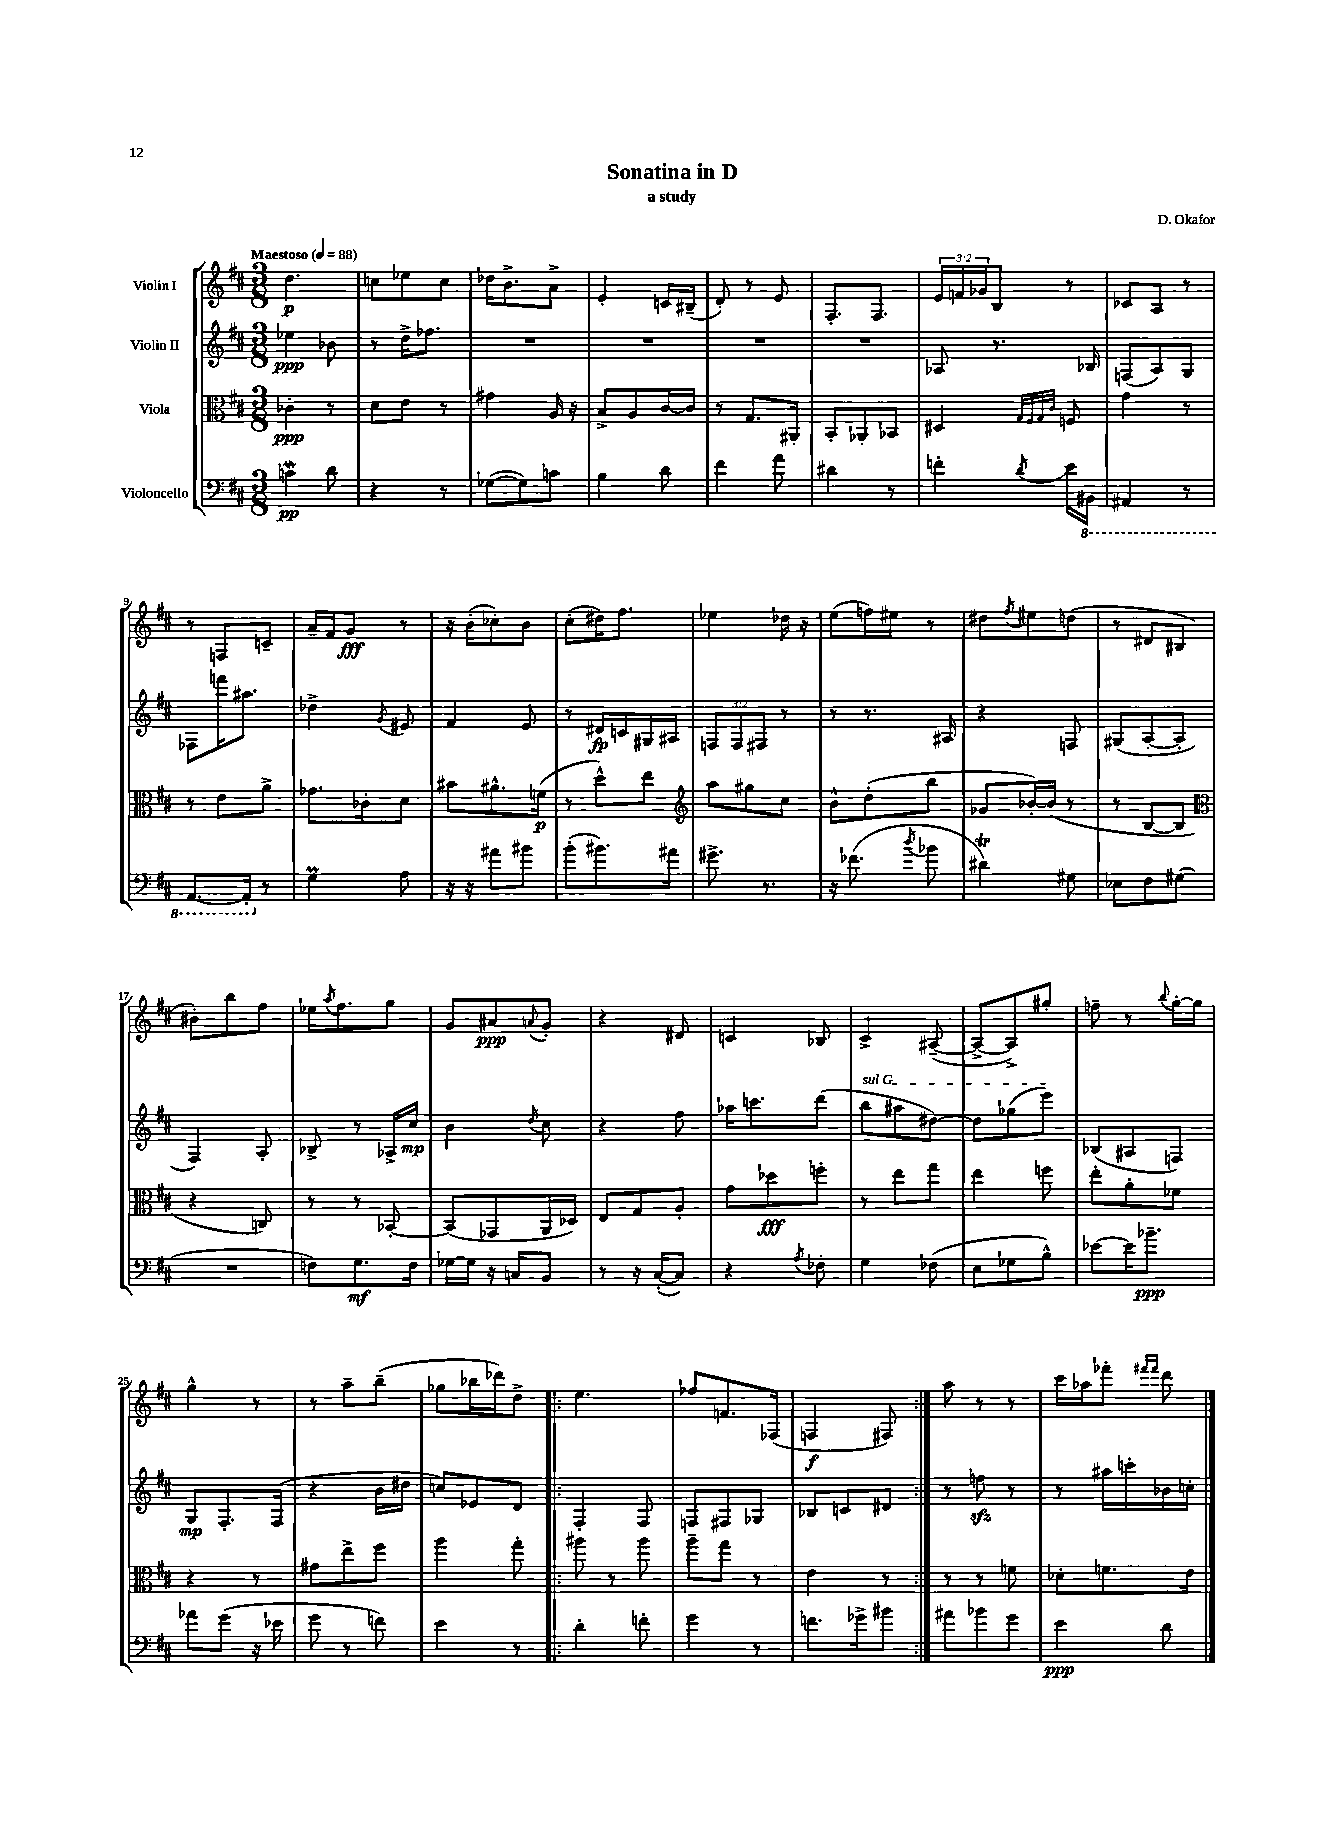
\header { title = "Sonatina in D" composer = "D. Okafor" subtitle = "a study" }
<<
\new StaffGroup <<
\new Staff = "s0" \with { instrumentName = "Violin I" } {
    \clef treble \key d \major \numericTimeSignature \time 3/8 \override Staff.TupletNumber.text = #tuplet-number::calc-fraction-text \tempo "Maestoso" 4 = 88
    d''4.\p |
    c''8 ees''8 c''8 |
    des''16 b'8.-> a'8-> |
    e'4-. c'16 bis16--( |
    d'8-.) r8 e'8 |
    fis8.-. fis8. |
    \tuplet 3/2 { e'16 f'16 ges'16 } b8 r8 |
    ces'8 a8 r8 |
    r8 f8 c'8-- |
    a'16-- fis'16 g'8\fff r8 |
    r16 b'16-.( ces''8-.) b'8 |
    cis''8-.( dis''16) fis''8. |
    ees''4 des''16 r16 |
    e''8( f''16) eis''16 r8 |
    dis''8 \acciaccatura { fis''8 } eis''8 d''8( |
    r8 dis'8 bis8 |
    bis'8-.) b''8 fis''8 |
    ees''16 \acciaccatura { a''8 } fis''8. g''8 |
    g'8 ais'8\ppp \appoggiatura { a'8 } g'8-. |
    r4 dis'8 |
    c'4 bes8 |
    cis'4-> ais8~--( |
    ais8~-> ais8->) gis''8-. |
    f''8-- r8 \appoggiatura { b''8 } g''16~-. g''16 |
    g''4-^ r8 |
    r8 a''8-- b''8--( |
    ges''8 bes''16 des'''16) d''8-> |
    \repeat volta 2 { e''4. |
    fes''8 f'8. fes16( |
    f4\f fis8) | }
    a''8 r8 r8 |
    cis'''16 aes''16 fes'''8-. \grace { fis'''16 fis'''16 } d'''8 \bar "|." |
}
\new Staff = "s1" \with { instrumentName = "Violin II" } {
    \clef treble \key d \major \numericTimeSignature \time 3/8 \override Staff.TupletNumber.text = #tuplet-number::calc-fraction-text
    ees''4\ppp bes'8 |
    r8 d''16-> fes''8. |
    R4. |
    R4. |
    R4. |
    R4. |
    aes8 r8. bes16 |
    f8( a8) g8 |
    fes8 f'''16 ais''8. |
    des''4-> \acciaccatura { g'8 } eis'8 |
    fis'4 e'8 |
    r8 dis'16\fp c'16 gis16 ais16 |
    \tuplet 3/2 { f8 f8 fis8 } r8 |
    r8 r8. ais16 |
    r4 f8 |
    gis8( a8~-. a8-. |
    fis4) a8-. |
    bes8-> r8 aes16-> cis''16\mp |
    b'4 \acciaccatura { d''8 } cis''8 |
    r4 fis''8 |
    aes''16 c'''8. d'''8( |
    \once \override TextSpanner.bound-details.left.text = \markup { \italic "sul G" } b''8\startTextSpan ais''8 dis''8~) |
    dis''8 ges''8( e'''8\stopTextSpan) |
    bes8( ais8 f8) |
    g8\mp fis8.-. fis16( |
    r4 b'16 dis''16 |
    c''8) ees'8 d'8 |
    \repeat volta 2 { fis4-. fis8 |
    f8 fis8 ges8 |
    bes8 c'8 dis'8 | }
    r8 f''8\sfz r8 |
    r8 ais''16 c'''16-. bes'16 c''16-. \bar "|." |
}
\new Staff = "s2" \with { instrumentName = "Viola" } {
    \clef alto \key d \major \numericTimeSignature \time 3/8
    ces'4-.\ppp r8 |
    d'8 e'8 r8 |
    gis'4 a16 r16 |
    b8-> a8 cis'16~ cis'16 |
    r8 g8. ais,16-. |
    b,8-. aes,8-. bes,8 |
    dis4 \grace { g32 fis32 g32 cis'32 } f8 |
    g'4 r8 |
    r8 e'8 a'8-> |
    ges'8. ces'16-. d'8 |
    bis'8 ais'8.-^ f'16\p( |
    r8 d''8-^) e''8 |
    \clef treble a''8 gis''8 cis''8 |
    b'8-^ d''8-.( b''8 |
    ges'8 bes'16~-.) bes'16( r8 |
    r8 b8~ b8 |
    \clef alto r4 c8) |
    r8 r8 bes,8~-. |
    bes,8( ges,8 a,16 des16) |
    e8 g8 a8-. |
    g'8 des''8\fff f''8-. |
    r8 e''8 g''8 |
    e''4 f''8 |
    e''8-. a'8-. fes'8 |
    r4 r8 |
    gis'8 e''8-> fis''8 |
    a''4 g''8-. |
    \repeat volta 2 { ais''8 r8 ais''8 |
    a''8-- g''8 r8 |
    e'4 r8 | }
    r8 r8 f'8 |
    des'8-. f'8. e'16 \bar "|." |
}
\new Staff = "s3" \with { instrumentName = "Violoncello" } {
    \clef bass \key d \major \numericTimeSignature \time 3/8
    c'4\mordent\pp d'8 |
    r4 r8 |
    ges8~( ges8) c'8 |
    b4 d'8 |
    fis'4 a'8 |
    dis'4 r8 |
    f'4-. \acciaccatura { d'8 } e'16 \ottava #-1 bis,,16 |
    ais,,4 r8 |
    a,,8.~ a,,16-. \ottava #0 r8 |
    g4\prall a8 |
    r16 r16 ais'8 bis'8 |
    b'8-.( bis'8.) ais'16 |
    gis'8.-> r8. |
    r16 fes'8.( \acciaccatura { d''8 } bes'8 |
    dis'4\trill) gis8 |
    ees8 fis8 gis8( |
    R4. |
    f8) g8.\mf f16 |
    ges16~ ges16 r16 c16 b,8 |
    r8 r16 cis16~-.( cis8) |
    r4 \acciaccatura { a8 } fes8-. |
    g4 fes8( |
    e8 ges8 b8-^) |
    ees'8~ ees'16 bes'8.--\ppp |
    aes'8 g'8( r16 ees'16 |
    g'8 r8 f'8) |
    e'4 r8 |
    \repeat volta 2 { d'4-. f'8-. |
    g'4 r8 |
    f'8. ges'16-> bis'8 | }
    ais'8 bes'8 g'8 |
    e'4\ppp d'8 \bar "|." |
}
>>
>>
